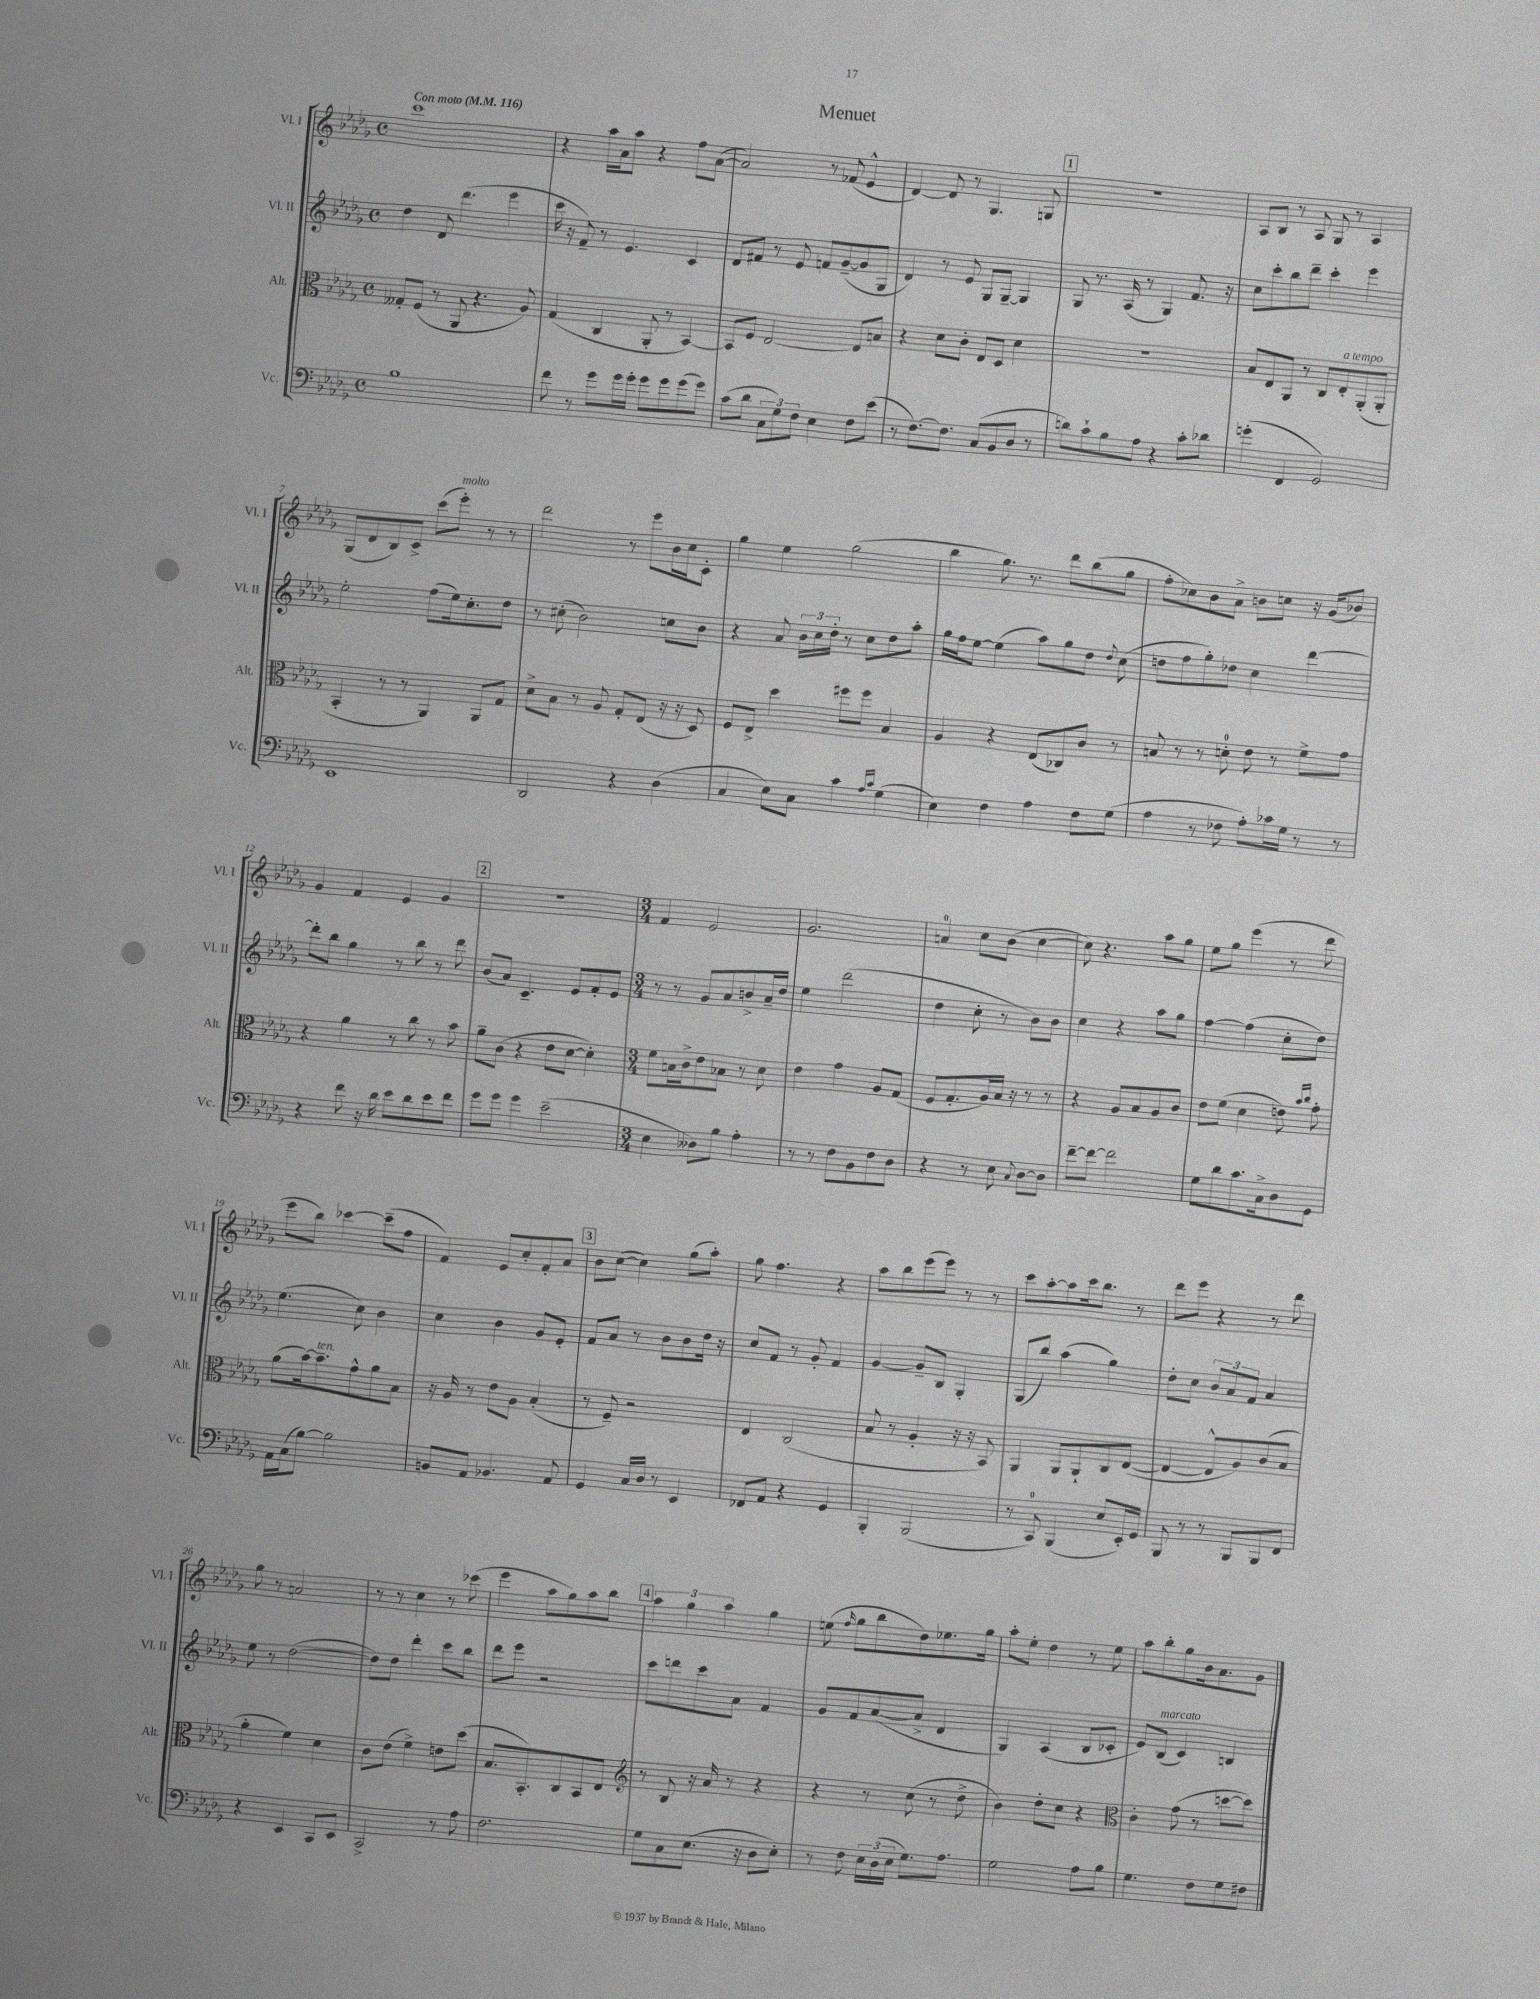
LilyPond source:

\header { title = "Menuet" }
<<
\new StaffGroup <<
\new Staff = "s0" \with { instrumentName = "Vl. I" shortInstrumentName = "Vl. I" } {
    \clef treble \key des \major \defaultTimeSignature \time 4/4 \tempo "Con moto" 4 = 116
    \autoBeamOff c'''1 |
    r4 aes''16[ aes'16 aes''8] r4 f''8[ aes'8]~( |
    aes'2) r8 fes'8( ees'4-^ |
    des'4~) des'8 r8 ges4. g8 |
    \mark \markup { \box "1" } R1 |
    aes8[ bes8] r8 aes8 ges8 r8 aes4 |
    ges8[( des'8 bes8) c'8]-> c'''8[( ees'''8]-.^\markup { \italic "molto" }) r8 r8 |
    des'''2 r8 ees'''8[ bes'16 c''16 c'8]-. |
    ges''4 ees''4 ges''2( |
    bes''4 ges''8.) r8. des'''8[ bes''8( ges''8] |
    f''8[-. ces''8) bes'8 aes'8]-> b'8[ c''8] r16 ges'16[( bes'8]) |
    ges'4 f'4 ees'4 ges'4 |
    \mark \markup { \box "2" } R1 |
    \numericTimeSignature \time 3/4 f'4 ees'2 |
    ges'2. |
    a'4-0 c''8[ bes'8]( c''4~ |
    c''8) r4. aes''8[ ges''8] |
    ees''8[ ges''8] ees'''4( r8 des'''8 |
    ees'''8[ bes''8]) ces'''4~ ces'''8[--( f''8] |
    f'4) ees'8[ c''8-. f'8-. aes'8] |
    \mark \markup { \box "3" } bes'8[ c''8]~( c''4) ges''8[( aes''8]-.) |
    ges''8 f''4. r4 |
    aes''8[ bes''8 ees'''8( ees'''8]) r8 r8 |
    c'''8[ aes''8~-. aes''8 c'''16 bes''8.] r8 |
    des'''8[ ees'''8] r4 r8 des'''8 |
    ges''8 r8 a'2 |
    r8 r8 c''4 r8 ces'''8( |
    ees'''4 aes''8[ ges''8) aes''8 bes''8] |
    \mark \markup { \box "4" } \tuplet 3/2 { aes''4 ges''4 aes''4 } ges''4 |
    e''8( \grace { f''16 } ges''8[ bes''8 des''8) ees''8. ges''16] |
    aes''8[-. ees''8]-. des''4 r8 ees''8 |
    aes''8[ bes''8-. ges''8 bes'16 aes'8. ges'8] \bar "|." |
}
\new Staff = "s1" \with { instrumentName = "Vl. II" shortInstrumentName = "Vl. II" } {
    \clef treble \key des \major \defaultTimeSignature \time 4/4
    \autoBeamOff des''4 des'8 des'''4.( ees'''4 |
    c'''16 r16 f'8--) r8 ees'4. c'4 |
    des'8[ fis'8] r8 ees'8 f'8[ ges'8~--( ges'8 ges8] |
    des'4) r8 ees'8 ges8[ ges8]~-- ges4 |
    \mark \markup { \box "1" } ges8 r8. aes16( r8 ges4) f'8. r16 |
    c''8[ c'''8-. bes''8 des'''8]-- c'''4-. ees'''4 |
    ees''2-. f''8[( ees''16) c''8.-. des''8] |
    r8 cis''8-.( bes'2) c''8[ bes'8] |
    r4 aes'8 \tuplet 3/2 { bes'16[ c''16 des''16]-. } r8 c''8[ des''8 aes''8]-. |
    ges''16[ f''16 ees''8]~ ees''4( aes''8[) ges''8 des''8] \appoggiatura { des''8 } c''8( |
    d''8[ f''8 ges''8-.) des''8] c''4 des'''4~ |
    des'''8[-. bes''8] ges''4 r8 bes''8 r8 des'''8 |
    \mark \markup { \box "2" } bes'8[( aes'8]) c'4.-- ees'8[ f'8-. ees'8] |
    \numericTimeSignature \time 3/4 r8 r8 ges'8[ aes'8 b'8-> aes'16-- des''16] |
    ees''4 des'''2( |
    des''4 c''8-. r8 bes'8[) bes'8] |
    c''4 r4 aes''8[ ges''8] |
    f''4~ f''4( c''8[-. des''8]) |
    ees''4.( c''8) bes'4 |
    c''4 bes'4 ges'8[ ees'8]-. |
    \mark \markup { \box "3" } f'8[ aes'8] r8 bes'8[ bes'8 des''16] r16 |
    c''8[ f'8] r8 ges'8-. f'4 |
    ges'4~ ges'8[-- bes8] ges4-. |
    ges8[( bes''8]) aes''4( ges''4) |
    des''8[-. c''8] \tuplet 3/2 { bes'8[ aes'8 f'8] } aes'4 |
    ees''8 r8 des''2~( |
    des''8[) des''8] des'''4-. c'''8[ bes''8] |
    des'''8[ ees'''8] r2 |
    \mark \markup { \box "4" } c'''8[ d'''8 c'''8 aes'8] f'4 |
    ges'8[ f'8 aes'8~( aes'8]-> des'4 |
    ges4) aes4( bes8[ ces'8]-. |
    ees'8[) bes8]^\markup { \italic "marcato" }( c'4) b4 \bar "|." |
}
\new Staff = "s2" \with { instrumentName = "Alt." shortInstrumentName = "Alt." } {
    \clef alto \key des \major \defaultTimeSignature \time 4/4
    \autoBeamOff geses8[-. f8]( r8 aes,8 r4. aes8) |
    ges4( c4 aes,8-. r8 bes,4~) |
    bes,8[ f8] ees2~ ees8[ b8] |
    r4 des'8[ c'8]-. ees8[ des8] des'4 |
    \mark \markup { \box "1" } R1 |
    bes8[ ees8 aes,8] r8 c8[ ees8-.^\markup { \italic "a tempo" } aes,8-.( aes,8]-. |
    bes,4-. r8 r8 aes,4) aes,8[ ges8] |
    des'8[-> bes8] r8 aes8 ges8[-. ees8]( r16 r16 des8) |
    f8[ ees8]-> des''4 fis''8[ fis''8] bes4 |
    aes4 r4 ees8[( ces8) c'8] r8 |
    b8 r8 r8 d'8-0-. ees'8 r8 f'8[-> ges'8] |
    r4 aes'4 r8 c''8 r8 bes'8 |
    \mark \markup { \box "2" } aes'8[-- c'8]( r4 ees'8[ des'8]~ des'4-.) |
    \numericTimeSignature \time 3/4 f'8[ b16 c'16-> ees'8 bes8] r8 des'8 |
    ees'4 ges'4 aes8[ ges8]( |
    f8[ ges8.-. aes16) bes16] r16 r8 r8 |
    r4 aes8[ bes8 aes8 c'8] |
    ees'8[ f'8]( des'4 e'8) \grace { bes'16[ c''16] } ges'8-. |
    aes'8[( bes'16~) bes'8.--^\markup { \italic "ten." } ges'8-^ aes'8 bes8] |
    r16 aes16 r8 ees'8[ aes8] bes4-.( |
    \mark \markup { \box "3" } r8 f8--) r2 |
    ees4 c2( |
    bes8 r8 aes4-. r16 r16 bes,8) |
    aes,4 aes,8[ aes,8-! c8 ees8]~( |
    ees4~ ees8[-^ aes8) c'8( bes8] |
    aes'4-. f'4) des'4 |
    c'8[ ees'8]( f'4->) e'8[ des''8]( |
    bes8.[ bes,8.-.) c8 bes,8 ees8] |
    \mark \markup { \box "4" } \clef treble r8 bes8 r16 aes'16 r8 r4 |
    r4 r8 c''8( r8 des''8-> |
    bes'4) des''8[-. c''8] r4 |
    \clef alto c'4-. ges'8( r8 d''8[~ d''8]) \bar "|." |
}
\new Staff = "s3" \with { instrumentName = "Vc." shortInstrumentName = "Vc." } {
    \clef bass \key des \major \defaultTimeSignature \time 4/4
    \autoBeamOff bes1 |
    f'8 r8 ges'8[ ges'16 ges'16]-. ges'8[ ges'8 ges'8( ges'8]) |
    c'8[( des'8] \tuplet 3/2 { c8[ ges8) f8] } ees4 f8[ ees'8]( |
    r8 f8.[~) f8.] c8[( bes,8 des8] r8 |
    \mark \markup { \box "1" } d'8[) c'8-! bes8 aes8] r4 c'8[-. des'8] |
    g'4-.( f,4 ges,2) |
    ees,1 |
    des,2 r4 des4( |
    c4 ees8[) c8] c'4 \grace { aes16[ c'16] } ges4( |
    ees4) f4 aes4 f8[ ges8]( |
    aes4 r8 fes8 aes8[-.) ces'16 ges16] r8 r8 |
    r4 f'8 r16 des'16 ees'8[ des'8 ees'8 f'8] |
    \mark \markup { \box "2" } ges'8[ ges'8] ges'4 ees'2--( |
    \numericTimeSignature \time 3/4 ees4 deses8[) bes8] aes4-. |
    r8 r8 f8[ bes,8 f8 des8] |
    r4 r8 ees8 \appoggiatura { c8 } des8[~ des8] |
    f'8[~-- f'8]~ f'2 |
    ges8[ des'8 c'8. c16-> des8 ges,8] |
    aes,16[ c16( bes8]~) bes2 |
    b,8[ aes,8] bes,4. aes,8 |
    \mark \markup { \box "3" } ges,4 c16[ des16] r8 ees,4 |
    fes,8[ aes,8] r4 ges,4 |
    bes,,4-. bes,,2( |
    r8 c,8-0) bes,,4( ees8[ ees,16-.) ges,16] |
    bes,,8 r8 r8 bes,,8[ bes,,8 f,8] |
    r4 ees,4 c,8[ ees,8] |
    c,2-> r8 aes8 |
    f2. |
    \mark \markup { \box "4" } ges8[ c8 ees8.]( r16 des8[ ees8]-.) |
    r8 f8 \tuplet 3/2 { ees16[ des16( ees16] } ges8.[) aes8.] |
    ges2 aes8[ bes8] |
    ges4. f8[ ges8 fis8] \bar "|." |
}
>>
>>
